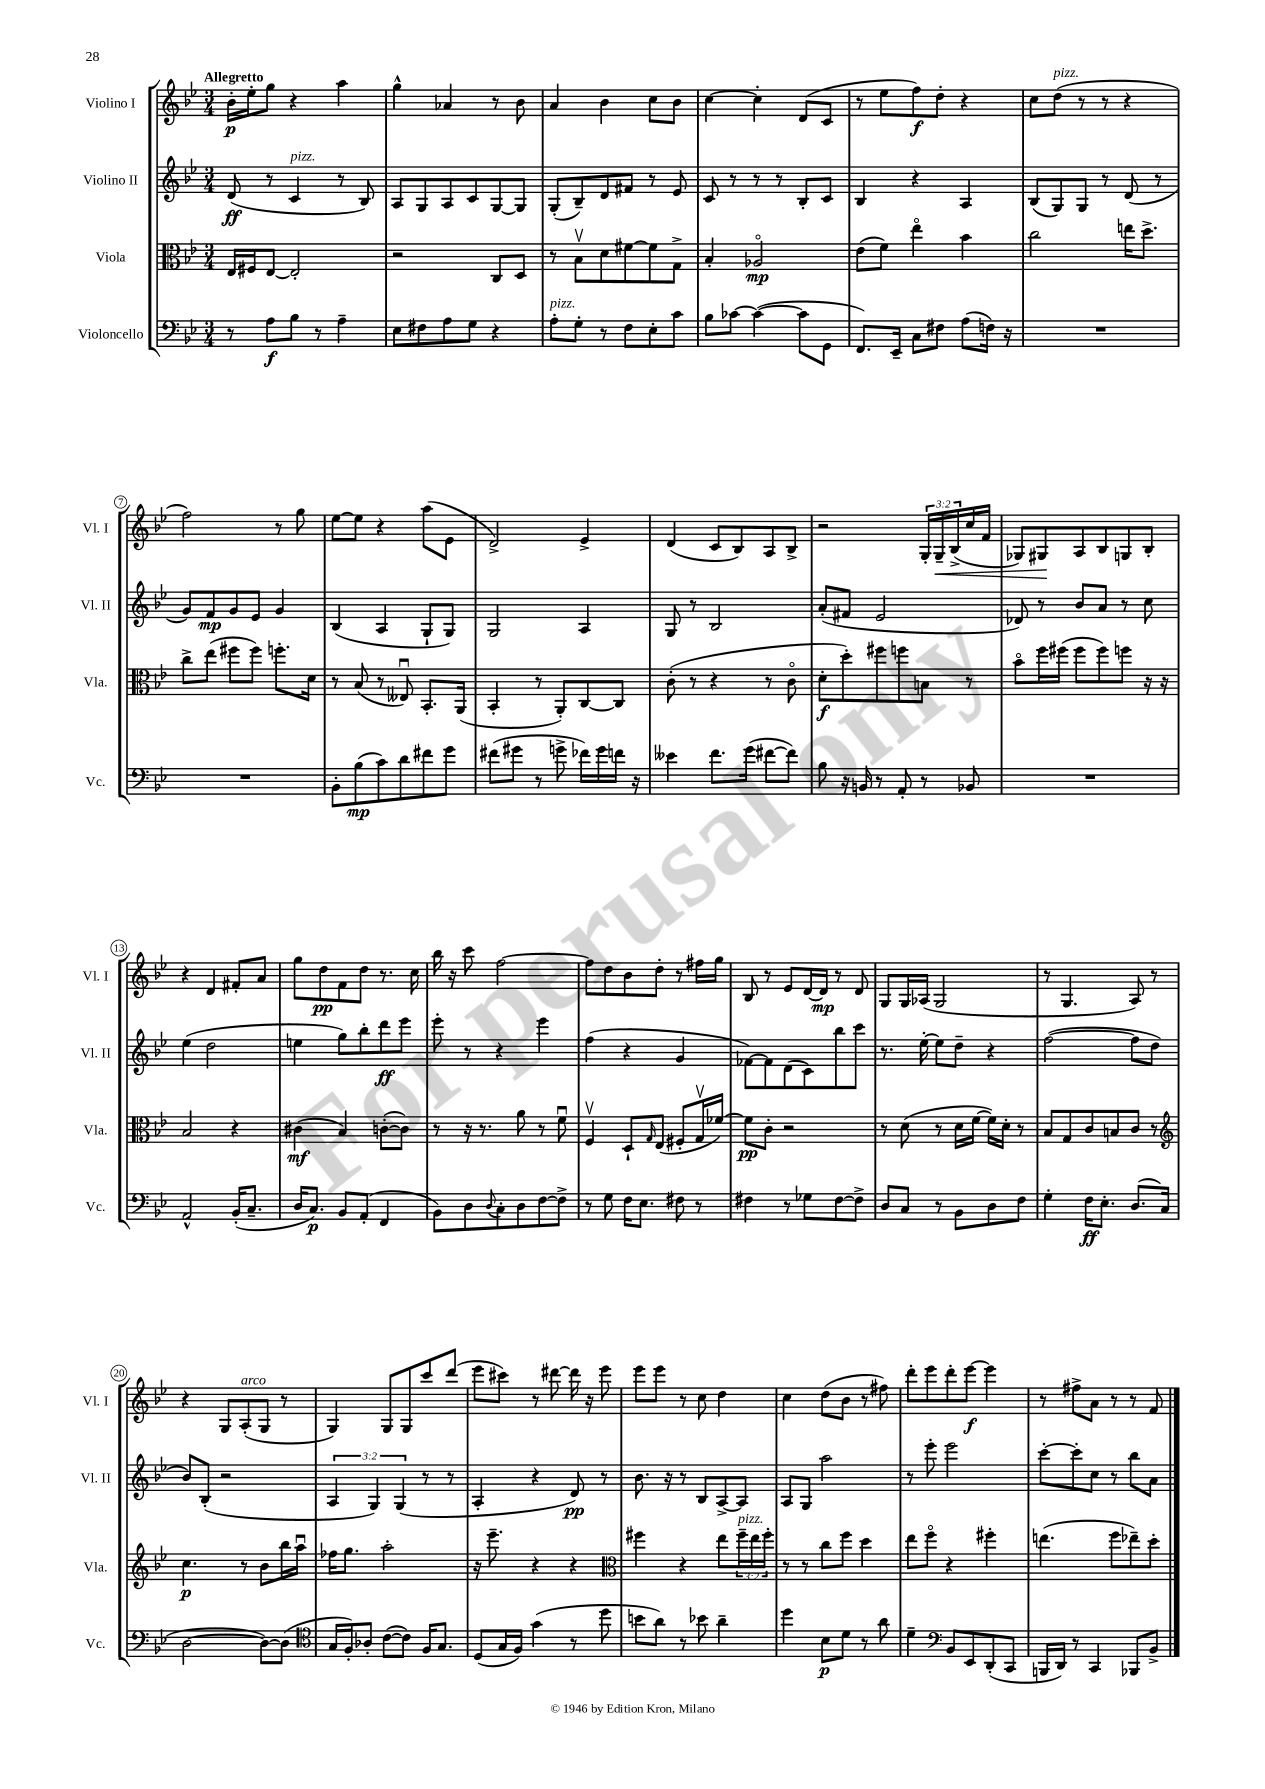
<<
\new StaffGroup <<
\new Staff = "s0" \with { instrumentName = "Violino I" shortInstrumentName = "Vl. I" } {
    \clef treble \key bes \major \numericTimeSignature \time 3/4 \override Staff.TupletNumber.text = #tuplet-number::calc-fraction-text \tempo "Allegretto"
    bes'16-.\p ees''16-. g''8 r4 a''4 |
    g''4-^ aes'4 r8 bes'8 |
    a'4 bes'4 c''8 bes'8 |
    c''4~ c''4-. d'8( c'8 |
    r8 ees''8 f''8\f) d''8-. r4 |
    c''8 d''8^\markup { \italic "pizz." }( r8 r8 r4 |
    f''2) r8 g''8 |
    ees''8~ ees''8 r4 a''8( ees'8 |
    d'2->) ees'4-> |
    d'4( c'8 bes8) a8 bes8-> |
    r2 \tuplet 3/2 { g16-. g16--\< bes16->( } c''16 f'16 |
    ges8) gis8\! a8 bes8 g8 bes8-. |
    r4 d'4 fis'8-. a'8 |
    g''8 d''8\pp f'8 d''8 r8. c''16 |
    bes''16 r16 c'''8 f''2~ |
    f''8 d''8 bes'8 d''8-. r8 fis''16 g''16 |
    bes8 r8 ees'8 d'16~ d'16\mp r8 d'8 |
    g8 g16 aes16( g2 |
    r8 g4. a8) r8 |
    r4 g8 a8-.^\markup { \italic "arco" }( g8 r8 |
    g4) g8 g8 c'''8 d'''8( |
    ees'''8 cis'''8) r8 dis'''8~ dis'''16 r16 ees'''8 |
    ees'''8 ees'''8 r8 c''8 d''4 |
    c''4 d''8( bes'8 r8 fis''8) |
    d'''8-. ees'''8 d'''8-. ees'''8~\f ees'''4 |
    r8 fis''8-> a'8 r8 r8 f'8 \bar "|." |
}
\new Staff = "s1" \with { instrumentName = "Violino II" shortInstrumentName = "Vl. II" } {
    \clef treble \key bes \major \numericTimeSignature \time 3/4 \override Staff.TupletNumber.text = #tuplet-number::calc-fraction-text
    d'8\ff( r8 c'4^\markup { \italic "pizz." } r8 bes8) |
    a8 g8 a8 c'8 g8~ g8 |
    g8-.( bes8--) d'8 fis'8 r8 ees'8 |
    c'8 r8 r8 r8 bes8-. c'8 |
    bes4 r4 a4 |
    bes8( g8) g8 r8 d'8( r8 |
    g'8) f'8\mp g'8 ees'8 g'4 |
    bes4( a4 g8-! g8) |
    g2 a4 |
    g8 r8 bes2 |
    a'8-.( fis'8 ees'2 |
    des'8) r8 bes'8 a'8 r8 c''8 |
    ees''4( d''2 |
    e''4 g''8) bes''8-. d'''8\ff ees'''8 |
    ees'''8-. r8 r4 ees'''4 |
    f''4( r4 g'4 |
    fes'8~) fes'8 d'8( c'8) bes''8 c'''8 |
    r8. ees''16~-. ees''8 d''8-- r4 |
    f''2~( f''8 d''8 |
    bes'8) bes8-.( r2 |
    \tuplet 3/2 { a4 g4) g4( } r8 r8 |
    a4-. r4 d'8\pp) r8 |
    bes'8. r16 r8 bes8 a8~-> a8 |
    a8 g8 a''2 |
    r8 ees'''8-. ees'''2 |
    c'''8~-. c'''8-. c''8 r8 bes''8 a'8 \bar "|." |
}
\new Staff = "s2" \with { instrumentName = "Viola" shortInstrumentName = "Vla." } {
    \clef alto \key bes \major \numericTimeSignature \time 3/4 \override Staff.TupletNumber.text = #tuplet-number::calc-fraction-text
    ees16 fis16 ees8~ ees2-. |
    r2 c8 d8 |
    r8 bes8\upbow d'8 fis'8~ fis'8 g8-> |
    bes4-. aes2\flageolet\mp |
    ees'8( f'8) ees''4\flageolet bes'4 |
    c''2 e''16 d''8.-> |
    c''8-> ees''8( fis''8 fis''8) f''8.-. d'16 |
    r8 bes8( r8 eeses8\downbow) bes,8.-. a,16( |
    bes,4-. r8 a,8-.) c8~ c8 |
    c'8-.( r8 r4 r8 c'8\flageolet |
    d'8-.\f d''8-.) fis''8 f''8 b8 r8 |
    bes'8\flageolet f''16 fis''16( fis''8 fis''8) f''8 r16 r16 |
    bes2 r4 |
    cis'4\mf( bes4) c'8~-.( c'8) |
    r8 r16 r8. a'8 r8 f'8\downbow |
    f4\upbow d8-! \grace { g16 } ees8( fis8-. g16\upbow fes'16~) |
    fes'8\pp c'8-. r2 |
    r8 d'8( r8 d'16 f'16~ f'16) d'16-. r8 |
    bes8 g8 c'8 b8 c'8 r8 |
    \clef treble c''4.\p r8 bes'8 bes''16 a''16\downbow |
    fes''16 g''8. a''2-. |
    r16 ees'''8.-- r4 r4 |
    \clef alto fis''4 r4 ees''8 \tuplet 3/2 { fis''16--^\markup { \italic "pizz." } ees''16 fis''16-. } |
    r8 r8 c''8 f''8 d''4 |
    ees''8 f''8\flageolet r4 fis''4-. |
    e''4.( f''8 ees''8--) d''8-. \bar "|." |
}
\new Staff = "s3" \with { instrumentName = "Violoncello" shortInstrumentName = "Vc." } {
    \clef bass \key bes \major \numericTimeSignature \time 3/4
    r8 a8\f bes8 r8 a4-- |
    ees8 fis8 a8 g8 r4 |
    a8-.^\markup { \italic "pizz." } g8-. r8 f8 ees8-. c'8 |
    bes8 ces'8~ ces'4~( ces'8 g,8 |
    f,8.) ees,16-- c8 fis8 a8( f16) r16 |
    R2. |
    R2. |
    bes,8-. bes8\mp( c'8) d'8 fis'8 g'8 |
    fis'8( gis'8 r8 g'8-> fes'16) g'16 f'16 r16 |
    eeses'4 f'8. g'16( fis'8~ fis'8) |
    bes8 r16 b,16 r8 a,8-. r8 bes,8 |
    R2. |
    a,2-^ bes,16-.( c8.-- |
    d16 c8.\p) bes,8 a,8-.( f,4 |
    bes,8) d8 \appoggiatura { d8 } c8-. d8 f8~ f8-> |
    r8 g8 f16 ees8. fis8 r8 |
    fis4 r8 ges8 fis8~ fis8-> |
    d8 c8 r8 bes,8 d8 f8 |
    g4-. f16\ff ees8.-. d8.( c16 |
    d2~ d8~) d8( |
    \clef tenor g16 f16-.) aes8-. c'8~( c'8) f16 g8. |
    d8( g16 f16) g'4( r8 d''8 |
    b'8 a'8) r8 bes'8 a'4-- |
    d''4 bes8\p d'8 r8 a'8 |
    d'4-- \clef bass bes,8 ees,8 d,8-.( c,8 |
    b,,16 d,16) r8 c,4 bes,,8 bes,8-> \bar "|." |
}
>>
>>
\layout { \context { \Score \override BarNumber.stencil = #(make-stencil-circler 0.1 0.3 ly:text-interface::print) } }
